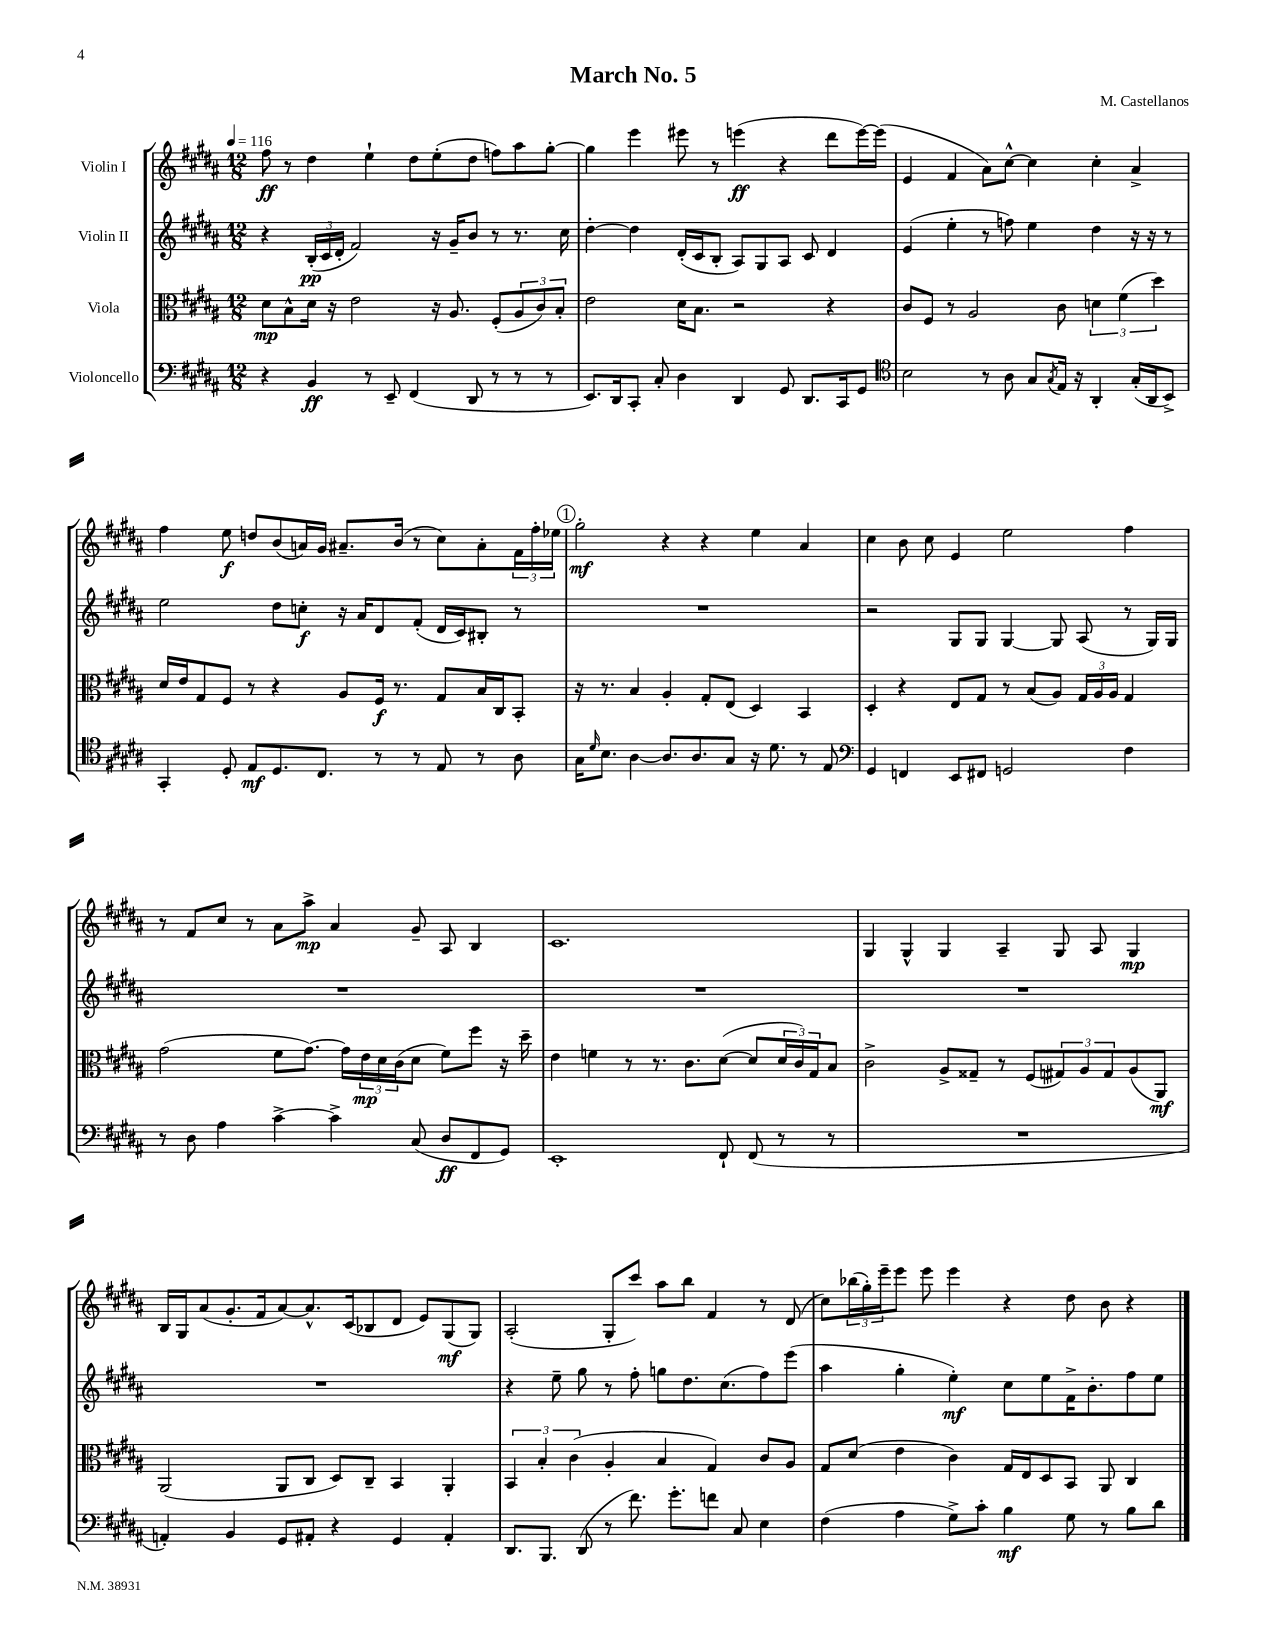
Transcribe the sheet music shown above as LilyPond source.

\header { title = "March No. 5" composer = "M. Castellanos" }
<<
\new StaffGroup <<
\new Staff = "s0" \with { instrumentName = "Violin I" } {
    \clef treble \key b \major \numericTimeSignature \time 12/8 \tempo 4 = 116
    fis''8\ff r8 dis''4 e''4-! dis''8 e''8-.( dis''8 f''8) ais''8 gis''8~-. |
    gis''4 e'''4 eis'''8 r8 e'''4\ff( r4 dis'''8 e'''16~) e'''16( |
    e'4 fis'4 ais'8) cis''8~-^ cis''4 cis''4-. ais'4-> |
    fis''4 e''8\f d''8 b'8( a'16) gis'16 ais'8.-- b'16( r8 cis''8) ais'8-. \tuplet 3/2 { fis'16 fis''16-. ees''16 } |
    \mark \markup { \circle "1" } gis''2-.\mf r4 r4 e''4 ais'4 |
    cis''4 b'8 cis''8 e'4 e''2 fis''4 |
    r8 fis'8 cis''8 r8 ais'8 ais''8->\mp ais'4 gis'8-- ais8 b4 |
    cis'1. |
    gis4 gis4-^ gis4 ais4-- gis8 ais8 gis4\mp |
    b16 gis16 ais'8( gis'8.-. fis'16 ais'8~) ais'8.-^ cis'16( bes8 dis'8 e'8) gis8\mf( gis8) |
    ais2-.( gis8-. cis'''8) ais''8 b''8 fis'4 r8 dis'8( |
    cis''8) \tuplet 3/2 { bes''16( gis''16-.) e'''16-- } e'''8 e'''8 e'''4 r4 dis''8 b'8 r4 \bar "|." |
}
\new Staff = "s1" \with { instrumentName = "Violin II" } {
    \clef treble \key b \major \numericTimeSignature \time 12/8
    r4 \tuplet 3/2 { b16-.\pp( cis'16 dis'16-. } fis'2) r16 gis'16-- b'8 r8 r8. cis''16 |
    dis''4~-. dis''4 dis'16-.( cis'16 b8-. ais8) gis8 ais8 cis'8 dis'4 |
    e'4( e''4-. r8 f''8) e''4 dis''4 r16 r16 r8 |
    e''2 dis''8 c''8-.\f r16 ais'16 dis'8 fis'8-.( dis'16 cis'16) bis8-. r8 |
    \mark \markup { \circle "1" } R1. |
    r2 gis8 gis8 gis4~ gis8 ais8( r8 gis16) gis16 |
    R1. |
    R1. |
    R1. |
    R1. |
    r4 e''8-- gis''8 r8 fis''8-. g''8 dis''8. cis''8.( fis''8) e'''8( |
    ais''4 gis''4-. e''4-.\mf) cis''8 e''8 fis'16-> b'8.-. fis''8 e''8 \bar "|." |
}
\new Staff = "s2" \with { instrumentName = "Viola" } {
    \clef alto \key b \major \numericTimeSignature \time 12/8
    dis'8\mp b8-^ dis'16 r16 e'2 r16 ais8. fis8-.( \tuplet 3/2 { ais8 cis'8) b8-. } |
    e'2 dis'16 b8. r2 r4 |
    cis'8 fis8 r8 ais2 cis'8 \tuplet 3/2 { d'4 fis'4( dis''4) } |
    dis'16 e'16 gis8 fis8 r8 r4 ais8 fis16\f r8. gis8 b16 cis16 b,8-. |
    \mark \markup { \circle "1" } r16 r8. b4 ais4-. gis8-. e8( dis4) b,4 |
    dis4-. r4 e8 gis8 r8 b8( ais8) \tuplet 3/2 { gis16 ais16 ais16 } gis4 |
    gis'2( fis'8 gis'8.~) gis'16 \tuplet 3/2 { e'16\mp dis'16 cis'16( } dis'8 fis'8) fis''8 r16 dis''16-- |
    e'4 f'4 r8 r8. cis'8. dis'8~( dis'8 \tuplet 3/2 { dis'16 cis'16) gis16 } b8 |
    cis'2-> ais8-> gisis8-- r8 fis8( \tuplet 3/2 { gis8) ais8 gis8 } ais8( ais,8\mf) |
    ais,2( ais,8 cis8 dis8) cis8-- b,4 ais,4-. |
    \tuplet 3/2 { b,4 b4-. cis'4( } ais4-. b4 gis4) cis'8 ais8 |
    gis8 dis'8( e'4 cis'4) gis16 e16 dis8 b,8 ais,8 cis4 \bar "|." |
}
\new Staff = "s3" \with { instrumentName = "Violoncello" } {
    \clef bass \key b \major \numericTimeSignature \time 12/8
    r4 b,4\ff r8 e,8-- fis,4( dis,8 r8 r8 r8 |
    e,8.) dis,16 cis,8-. cis8-. dis4 dis,4 gis,8 dis,8. cis,16 gis,8 |
    \clef tenor b2 r8 ais8 gis8 \acciaccatura { gis8 } e16 r16 ais,4-. gis16-.( ais,16 b,8->) |
    gis,4-. dis8-. e8\mf dis8. cis8. r8 r8 e8 r8 ais8 |
    \mark \markup { \circle "1" } gis16 \grace { dis'16 } b8. ais4~ ais8. ais8. gis8 r16 dis'8. r8 e8 |
    \clef bass gis,4 f,4 e,8 fis,8 g,2 fis4 |
    r8 dis8 ais4 cis'4~-> cis'4-> cis8( dis8\ff fis,8 gis,8) |
    e,1-. fis,8-! fis,8( r8 r8 |
    R1. |
    a,4-.) b,4 gis,8 ais,8-. r4 gis,4 ais,4-. |
    dis,8. b,,8. dis,8( r8 fis'8.) gis'8.-. f'8 cis8 e4 |
    fis4( ais4 gis8->) cis'8-. b4\mf gis8 r8 b8 dis'8 \bar "|." |
}
>>
>>
\layout { \context { \Score \remove "Bar_number_engraver" } }
